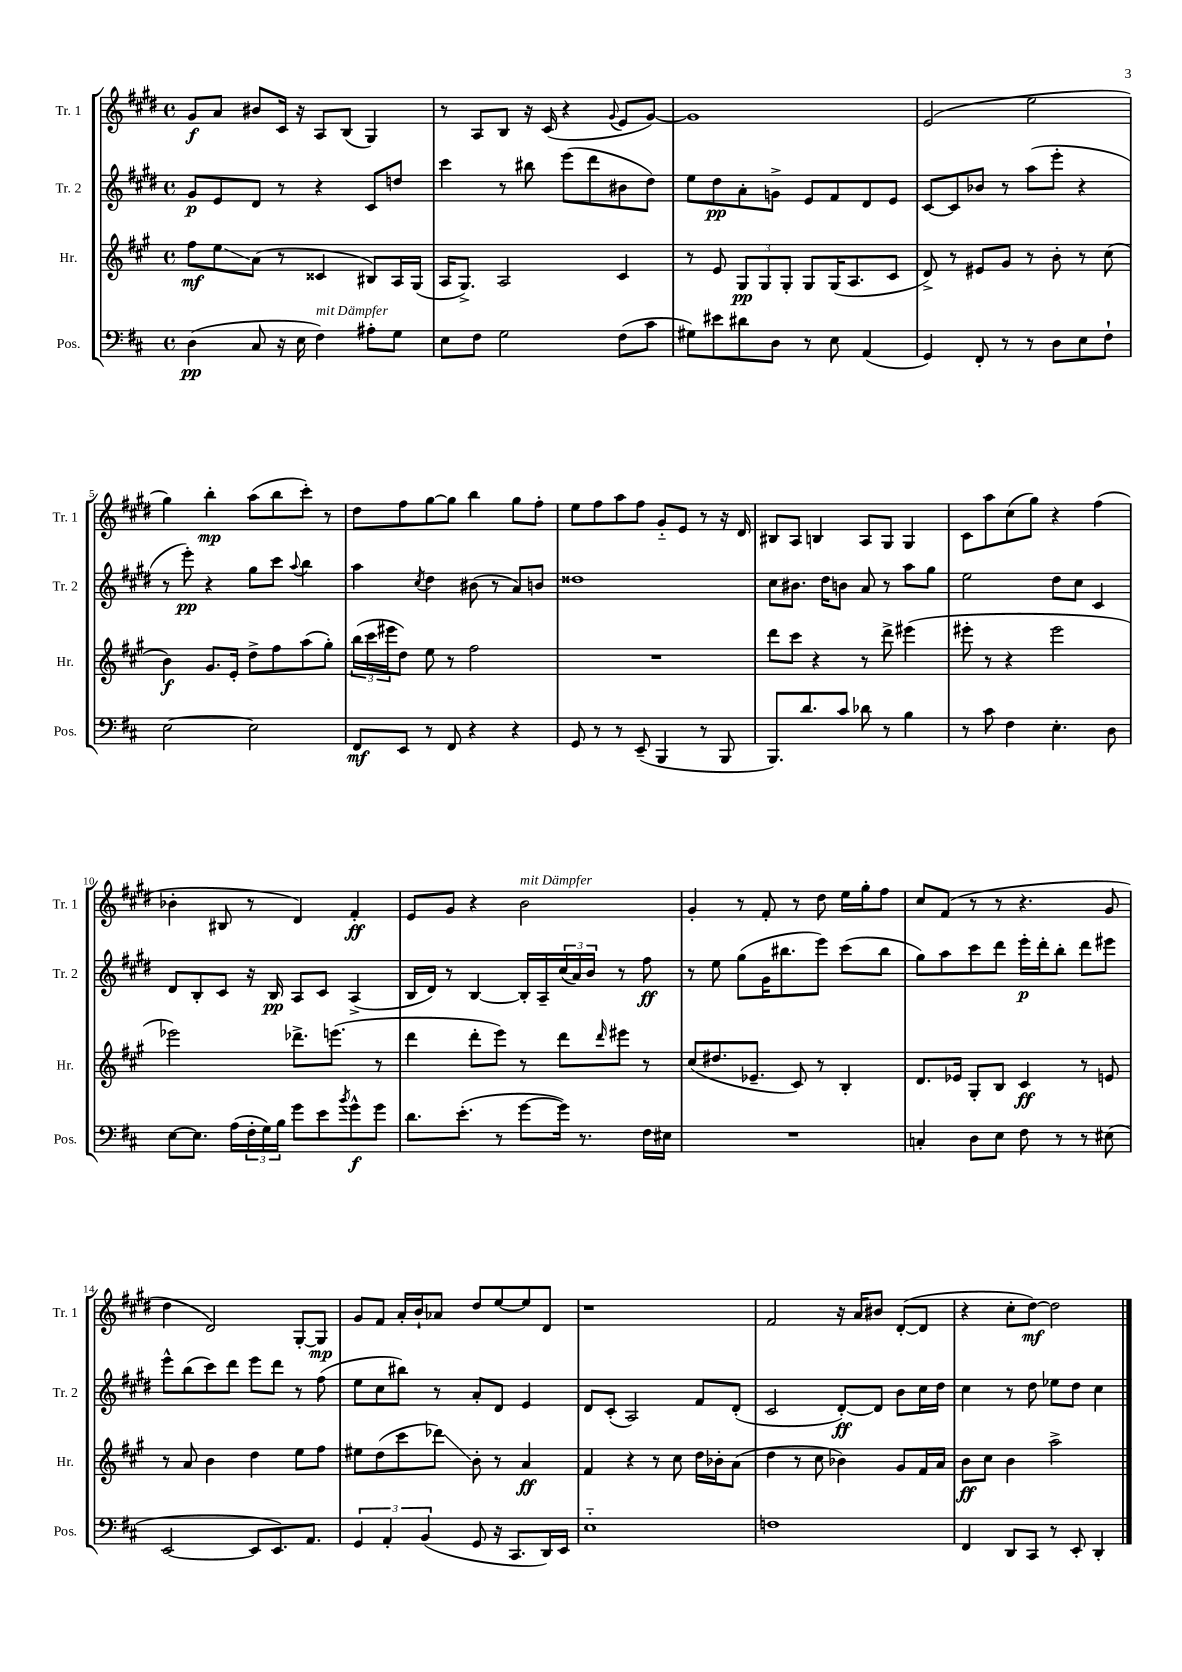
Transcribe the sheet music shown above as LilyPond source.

<<
\new StaffGroup <<
\new Staff = "s0" \with { instrumentName = "Tr. 1" shortInstrumentName = "Tr. 1" } {
    \clef treble \key e \major \defaultTimeSignature \time 4/4
    gis'8\f a'8 bis'8 cis'16 r16 a8 b8( gis4) |
    r8 a8 b8 r16 cis'16( r4 \appoggiatura { gis'8 } e'8 gis'8~) |
    gis'1 |
    e'2( e''2 |
    gis''4) b''4-.\mp a''8( b''8 cis'''8-.) r8 |
    dis''8 fis''8 gis''8~ gis''8 b''4 gis''8 fis''8-. |
    e''8 fis''8 a''8 fis''8 gis'8-_ e'8 r8 r16 dis'16 |
    bis8 a8 b4 a8 gis8 gis4 |
    cis'8 a''8 cis''8( gis''8) r4 fis''4( |
    bes'4-. bis8 r8 dis'4) fis'4-.\ff |
    e'8 gis'8 r4 b'2^\markup { \italic "mit Dämpfer" } |
    gis'4-. r8 fis'8-. r8 dis''8 e''16 gis''16-. fis''8 |
    cis''8 fis'8( r8 r8 r4. gis'8 |
    dis''4 dis'2) gis8~-. gis8\mp |
    gis'8 fis'8 a'16-. b'16-! aes'8 dis''8 e''8~ e''8 dis'8 |
    r1 |
    fis'2 r16 a'16 bis'8 dis'8~-.( dis'8 |
    r4 cis''8-. dis''8~\mf) dis''2 \bar "|." |
}
\new Staff = "s1" \with { instrumentName = "Tr. 2" shortInstrumentName = "Tr. 2" } {
    \clef treble \key e \major \defaultTimeSignature \time 4/4
    gis'8\p e'8 dis'8 r8 r4 cis'8 d''8 |
    cis'''4 r8 bis''8 e'''8( dis'''8 bis'8 dis''8) |
    e''8 dis''8\pp a'8-. g'8-> e'8 fis'8 dis'8 e'8 |
    cis'8~ cis'8 bes'8 r8 a''8( e'''8-. r4 |
    r8 e'''8-.\pp) r4 gis''8 cis'''8 \appoggiatura { a''8 } b''4 |
    a''4 \acciaccatura { cis''8 } dis''4 bis'8( r8 a'8) b'8 |
    disis''1 |
    cis''8 bis'8. dis''16 b'8 a'8 r8 a''8 gis''8 |
    e''2 dis''8 cis''8 cis'4 |
    dis'8 b8-. cis'8 r16 b16\pp a8 cis'8 a4->( |
    b16 dis'16) r8 b4~ b16-. a16-- \tuplet 3/2 { cis''16( a'16) b'16 } r8 fis''8\ff |
    r8 e''8 gis''8( gis'16 bis''8. e'''8) cis'''8( bis''8 |
    gis''8) a''8 cis'''8 dis'''8 e'''16-.\p dis'''16-. b''8-. dis'''8 eis'''8 |
    e'''8-^ b''8( cis'''8) dis'''8 e'''8 dis'''8 r8 fis''8( |
    e''8 cis''8 bis''8) r8 a'8-. dis'8 e'4 |
    dis'8 cis'8-.( a2) fis'8 dis'8-.( |
    cis'2 dis'8~-.\ff) dis'8 b'8 cis''16 dis''16 |
    cis''4 r8 dis''8 ees''8 dis''8 cis''4 \bar "|." |
}
\new Staff = "s2" \with { instrumentName = "Hr." shortInstrumentName = "Hr." } {
    \clef treble \key a \major \defaultTimeSignature \time 4/4
    fis''8\mf e''8\glissando a'8( r8 cisis'4 bis8) a16 gis16( |
    a16 gis8.->) a2 cis'4 |
    r8 e'8 \tuplet 3/2 { gis8\pp gis8 gis8-. } gis8 gis16( a8. cis'8 |
    d'8->) r8 eis'8 gis'8 r8 b'8-. r8 cis''8( |
    b'4\f) gis'8. e'16-. d''8-> fis''8 a''8( gis''8-.) |
    \tuplet 3/2 { b''16( cis'''16 eis'''16 } d''8) e''8 r8 fis''2 |
    R1 |
    d'''8 cis'''8 r4 r8 d'''8-> eis'''4( |
    eis'''8-. r8 r4 eis'''2 |
    ees'''2) des'''8.-> e'''8.( r8 |
    d'''4 d'''8-. e'''8) r8 d'''8 \grace { d'''16 } eis'''8 r8 |
    cis''8( dis''8. ees'8.-- cis'8) r8 b4-. |
    d'8. ees'16 gis8-. b8 cis'4\ff r8 e'8 |
    r8 a'8 b'4 d''4 e''8 fis''8 |
    eis''8 d''8( cis'''8 des'''8\glissando) b'8-. r8 a'4\ff |
    fis'4 r4 r8 cis''8 d''16 bes'16-. a'8( |
    d''4 r8 cis''8 bes'4) gis'8 fis'16 a'16 |
    b'8\ff cis''8 b'4 a''2-> \bar "|." |
}
\new Staff = "s3" \with { instrumentName = "Pos." shortInstrumentName = "Pos." } {
    \clef bass \key d \major \defaultTimeSignature \time 4/4
    d4\pp( cis8 r16 e16 fis4^\markup { \italic "mit Dämpfer" }) ais8-. g8 |
    e8 fis8 g2 fis8( cis'8 |
    gis8) eis'8 dis'8 d8 r8 e8 a,4( |
    g,4) fis,8-. r8 r8 d8 e8 fis8-! |
    e2~ e2 |
    fis,8\mf e,8 r8 fis,8 r4 r4 |
    g,8 r8 r8 e,8--( b,,4 r8 b,,8 |
    b,,8.) d'8. cis'8 des'8 r8 b4 |
    r8 cis'8 fis4 e4.-. d8 |
    e8~ e8. a16( \tuplet 3/2 { fis16-. g16) b16 } g'8 e'8 \acciaccatura { b'8 } g'8-^\f g'8 |
    d'8. e'8.-.( r8 g'8~ g'16) r8. fis16 eis16 |
    R1 |
    c4-. d8 e8 fis8 r8 r8 eis8( |
    e,2~ e,8 e,8.) a,8. |
    \tuplet 3/2 { g,4 a,4-. b,4( } g,8 r16 cis,8. d,16) e,16 |
    e1-_ |
    f1 |
    fis,4 d,8 cis,8 r8 e,8-. d,4-. \bar "|." |
}
>>
>>
